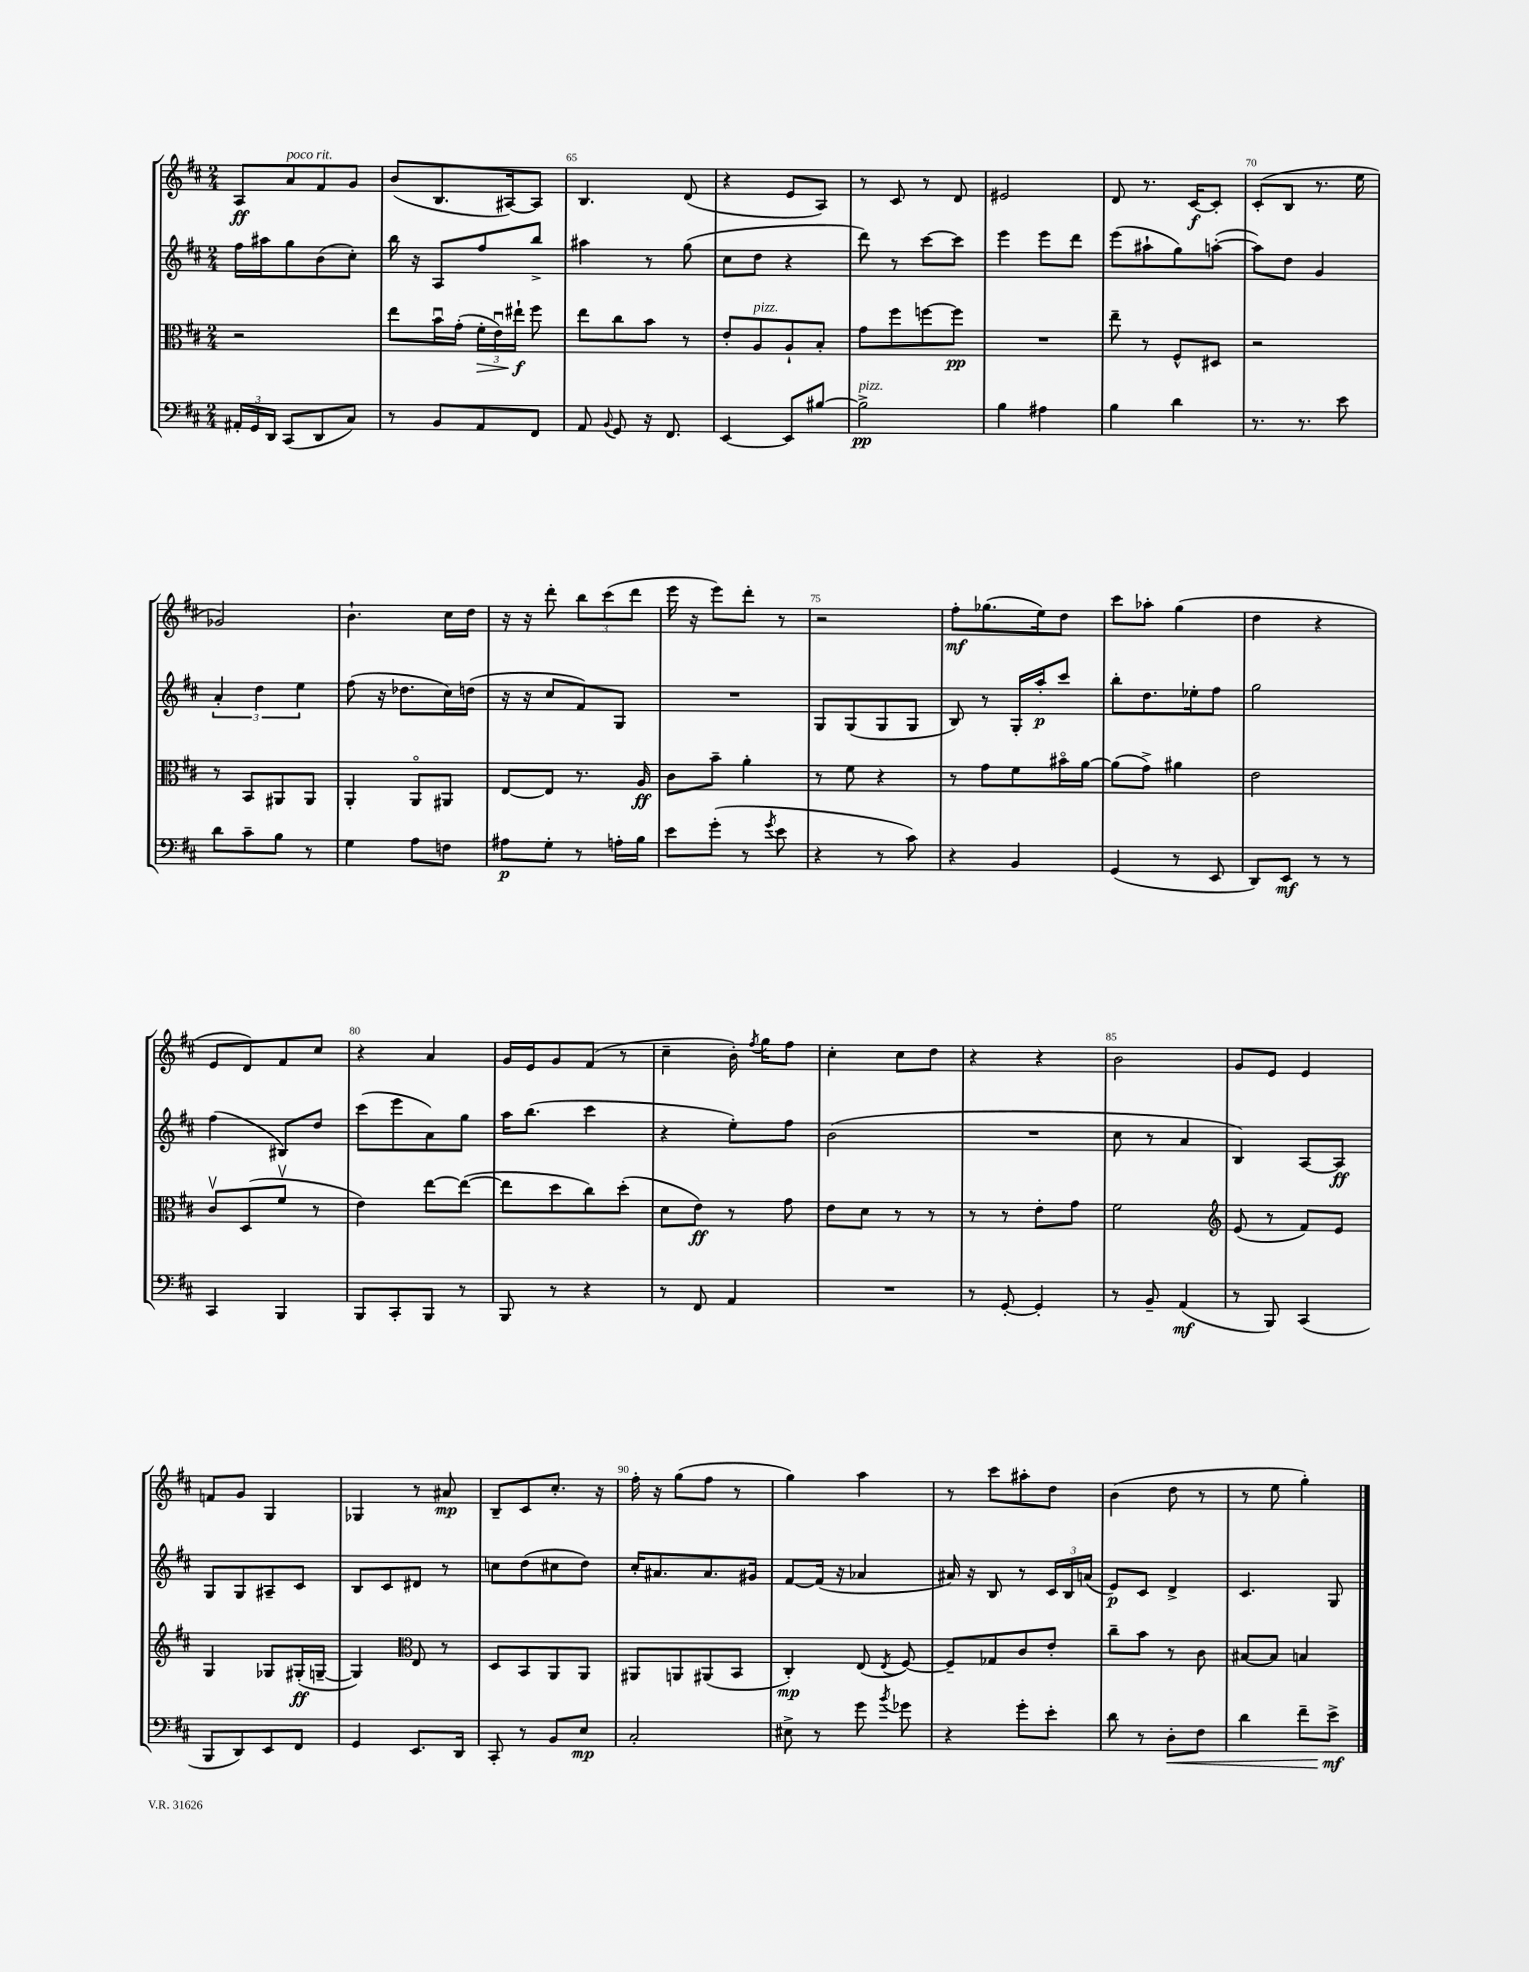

**kern	**dynam	**kern	**dynam	**kern	**dynam	**kern	**dynam
*part4	*part4	*part3	*part3	*part2	*part2	*part1	*part1
*staff4	*staff4	*staff3	*staff3	*staff2	*staff2	*staff1	*staff1
*clefF4	*	*clefC3	*	*clefG2	*	*clefG2	*
*k[f#c#]	*	*k[f#c#]	*	*k[f#c#]	*	*k[f#c#]	*
*M2/4	*	*M2/4	*	*M2/4	*	*M2/4	*
=63	=63	=63	=63	=63	=63	=63	=63
24AA#X'/LL	.	2r	.	16ff#\LL	.	8A/L	ff
24GG/	.	.	.	.	.	.	.
.	.	.	.	16aa#X\J	.	.	.
24DD/JJ	.	.	.	.	.	.	.
!	!	!	!	!	!	!LO:TX:a:i:t=poco rit.	!
(8CC#/L	.	.	.	8gg\	.	8a/	.
8DD/	.	.	.	(8b\	.	8f#/	.
8C#/J)	.	.	.	8cc#'\J)	.	8g/J	.
=64	=64	=64	=64	=64	=64	=64	=64
8r	.	8ee\L	.	16bb\	.	(8b/L	.
.	.	.	.	16r	.	.	.
8BB/L	.	16bu\L	.	8A/L	.	8.B/	.
.	.	(16g'\JJ	.	.	.	.	.
!	!	!	!LO:HP:b	!	!	!	!
8AA/	.	24f#'\LL	>	8ff#/	.	.	.
.	.	24eu\)	.	.	.	.	.
.	.	.	.	.	.	[16A#X/k)	.
.	.	24ee#X`\JJ	f	.	.	.	.
8FF#/J	.	8ff#\	]	8bb^/J	.	8A#/J]	.
=65	=65	=65	=65	=65	=65	=65	=65
8AA/	.	8ee\L	.	4aa#X\	.	4.B/	.
8qqBB/	.	.	.	.	.	.	.
8GG/	.	8cc#\	.	.	.	.	.
16r	.	8b\J	.	8r	.	.	.
8.FF#/	.	.	.	.	.	.	.
.	.	8r	.	(8gg\	.	(8d/	.
=66	=66	=66	=66	=66	=66	=66	=66
[4EE/	.	8e'/L	.	8cc#\L	.	4r	.
!	!	!LO:TX:a:i:t=pizz.	!	!	!	!	!
.	.	8A/	.	8dd\J	.	.	.
8EE/L]	.	8A`/	.	4r	.	8e/L	.
[8B#X/J	.	8B'/J	.	.	.	8A/J)	.
=67	=67	=67	=67	=67	=67	=67	=67
!LO:TX:a:i:t=pizz.	!	!	!	!	!	!	!
2B#^\]	pp	8g\L	.	8ddd\)	.	8r	.
.	.	8ff#\	.	8r	.	8c#/	.
.	.	[8ffn\	.	[8ccc#\L	.	8r	.
.	.	8ff\J]	pp	8ccc#\J]	.	8d/	.
=68	=68	=68	=68	=68	=68	=68	=68
4B\	.	2r	.	4eee\	.	2e#X/	.
4A#X\	.	.	.	8eee\L	.	.	.
.	.	.	.	8ddd\J	.	.	.
=69	=69	=69	=69	=69	=69	=69	=69
4B\	.	8ee~\	.	(8eee\L	.	8d/	.
.	.	8r	.	8aa#X`\	.	8.r	.
4d\	.	8F#^^/L	.	8gg\)	.	.	.
.	.	.	.	.	.	[16c#/KL	f
.	.	8D#X/J	.	([8aan'\J	.	8c#'/J]	.
=70	=70	=70	=70	=70	=70	=70	=70
8.r	.	2r	.	8aa\L])	.	(8c#'/L	.
.	.	.	.	8dd\J	.	8B/J	.
8.r	.	.	.	.	.	.	.
.	.	.	.	4g/	.	8.r	.
8e\	.	.	.	.	.	.	.
.	.	.	.	.	.	16ee\	.
!!LO:LB:g=z
=71	=71	=71	=71	=71	=71	=71	=71
8d\L	.	8r	.	6a'/	.	2g-X/)	.
8c#~\	.	8BB/L	.	.	.	.	.
.	.	.	.	6dd\	.	.	.
8B\J	.	8AA#X/	.	.	.	.	.
.	.	.	.	6ee\	.	.	.
8r	.	8AA#/J	.	.	.	.	.
=72	=72	=72	=72	=72	=72	=72	=72
4G\	.	4AA'/	.	(8ff#\	.	4.b`\	.
.	.	.	.	16r	.	.	.
.	.	.	.	8.dd-X\L	.	.	.
8A\L	.	8AA/L	.	.	.	.	.
8Fn\J	.	8AA#X/J	.	16cc#\L)	.	16cc#\LL	.
.	.	.	.	(16ddn\JJ	.	16dd\JJ	.
=73	=73	=73	=73	=73	=73	=73	=73
8A#X\L	p	[8E/L	.	16r	.	16r	.
.	.	.	.	16r	.	16r	.
8G'\J	.	8E/J]	.	8cc#/L	.	8ddd'\	.
8r	.	8.r	.	8f#/)	.	12bb\L	.
.	.	.	.	.	.	(12ccc#\	.
16An'\LL	.	.	.	8G/J	.	.	.
.	.	.	.	.	.	12ddd\J	.
16B\JJ	.	16A/	ff	.	.	.	.
=74	=74	=74	=74	=74	=74	=74	=74
8e\L	.	8c#\L	.	2r	.	16eee\	.
.	.	.	.	.	.	16r	.
(8g'\J	.	8b~\J	.	.	.	8eee\L)	.
8r	.	4a'\	.	.	.	8ddd'\J	.
8qg/	.	.	.	.	.	.	.
8e\	.	.	.	.	.	8r	.
=75	=75	=75	=75	=75	=75	=75	=75
4r	.	8r	.	8G/L	.	2r	.
.	.	8f#\	.	(8G/	.	.	.
8r	.	4r	.	8G/	.	.	.
8c#\)	.	.	.	8G/J	.	.	.
=76	=76	=76	=76	=76	=76	=76	=76
4r	.	8r	.	8B/)	.	8ff#'\L	mf
.	.	8g\L	.	8r	.	(8.gg-X\	.
4BB/	.	8f#\	.	16G'/LL	.	.	.
.	.	.	.	16aa'/J	p	16ee\k)	.
.	.	16b#X\L	.	8ccc#/J	.	8dd\J	.
.	.	[16a\JJ	.	.	.	.	.
=77	=77	=77	=77	=77	=77	=77	=77
(4GG/	.	(8a\L]	.	8bb'\L	.	8ccc#\L	.
.	.	8g^\J)	.	8.dd\	.	8aa-X'\J	.
8r	.	4a#X\	.	.	.	(4gg\	.
.	.	.	.	16ee-X'\k	.	.	.
8EE/	.	.	.	8ff#\J	.	.	.
=78	=78	=78	=78	=78	=78	=78	=78
8DD/L)	.	2e\	.	2gg\	.	4dd\	.
8EE/J	mf	.	.	.	.	.	.
8r	.	.	.	.	.	4r	.
8r	.	.	.	.	.	.	.
!!LO:LB:g=z
=79	=79	=79	=79	=79	=79	=79	=79
4CC#/	.	8c#v/L	.	(4ff#\	.	8e/L	.
.	.	(8D/	.	.	.	8d/)	.
4BBB/	.	8f#v/J	.	8B#X/L)	.	8f#/	.
.	.	8r	.	8dd/J	.	8cc#/J	.
=80	=80	=80	=80	=80	=80	=80	=80
8BBB/L	.	4e\)	.	(8ccc#\L	.	4r	.
8CC#'/	.	.	.	8eee\	.	.	.
8BBB/J	.	[8ee\L	.	8a\)	.	4a/	.
8r	.	(8ee\J_	.	8gg\J	.	.	.
=81	=81	=81	=81	=81	=81	=81	=81
8BBB/	.	8ee\L]	.	16aa\KL	.	16g/LL	.
.	.	.	.	(8.bb\J	.	16e/J	.
8r	.	8dd\	.	.	.	8g/	.
4r	.	8cc#\)	.	4ccc#\	.	(8f#/J	.
.	.	(8dd'\J	.	.	.	8r	.
=82	=82	=82	=82	=82	=82	=82	=82
8r	.	8d\L	.	4r	.	4cc#~\	.
8FF#/	.	8e\J)	ff	.	.	.	.
4AA/	.	8r	.	8ee'\L)	.	16b'\)	.
.	.	.	.	.	.	8qff#/	.
.	.	.	.	.	.	16gg\KL	.
.	.	8g\	.	8ff#\J	.	8ff#\J	.
=83	=83	=83	=83	=83	=83	=83	=83
2r	.	8e\L	.	(2b\	.	4cc#'\	.
.	.	8d\J	.	.	.	.	.
.	.	8r	.	.	.	8cc#\L	.
.	.	8r	.	.	.	8dd\J	.
=84	=84	=84	=84	=84	=84	=84	=84
8r	.	8r	.	2r	.	4r	.
[8GG'/	.	8r	.	.	.	.	.
4GG'/]	.	8e'\L	.	.	.	4r	.
.	.	8g\J	.	.	.	.	.
=85	=85	=85	=85	=85	=85	=85	=85
8r	.	2f#\	.	8cc#\	.	2b\	.
8BB~/	.	.	.	8r	.	.	.
(4AA/	mf	.	.	4a/	.	.	.
=86	=86	=86	=86	=86	=86	=86	=86
*	*	*clefG2	*	*	*	*	*
8r	.	(8e/	.	4B/)	.	8g/L	.
8BBB/)	.	8r	.	.	.	8e/J	.
(4CC#/	.	8f#/L)	.	[8A/L	.	4e/	.
.	.	8e/J	.	8A/J]	ff	.	.
!!LO:LB:g=z
=87	=87	=87	=87	=87	=87	=87	=87
8BBB/L	.	4G/	.	8G/L	.	8fn/L	.
8DD/)	.	.	.	8G/	.	8g/J	.
8EE/	.	8G-X/L	.	8A#X~/	.	4G/	.
8FF#/J	.	(16G#X'/L	ff	8c#/J	.	.	.
.	.	[16Gn~/JJ	.	.	.	.	.
=88	=88	=88	=88	=88	=88	=88	=88
4GG/	.	4G/])	.	8B/L	.	4G-X/	.
.	.	.	.	8c#/	.	.	.
*	*	*clefC3	*	*	*	*	*
8.EE/L	.	8E/	.	8d#X/J	.	8r	.
.	.	8r	.	8r	.	8a#X/	mp
16DD/Jk	.	.	.	.	.	.	.
=89	=89	=89	=89	=89	=89	=89	=89
8CC#'/	.	8D/L	.	8ccn\L	.	8B~/L	.
8r	.	8BB/	.	(8dd\	.	8c#/	.
8BB/L	.	8AA/	.	8cc#X\	.	8.cc#'/J	.
8E/J	mp	8AA/J	.	8dd\J)	.	.	.
.	.	.	.	.	.	16r	.
=90	=90	=90	=90	=90	=90	=90	=90
2C#'/	.	8AA#X/L	.	16cc#'/KL	.	16ff#'\	.
.	.	.	.	8.a#X/	.	16r	.
.	.	8AAn/	.	.	.	(8gg\L	.
.	.	(8AA#X/	.	8.a#/	.	8ff#\J	.
.	.	8BB/J	.	.	.	8r	.
.	.	.	.	16g#X/Jk	.	.	.
=91	=91	=91	=91	=91	=91	=91	=91
8E#X^\	.	4C#'/)	mp	[8f#/L	.	4gg\)	.
8r	.	.	.	(16f#/Jk]	.	.	.
.	.	.	.	16r	.	.	.
8g\	.	(8E/	.	4a-X/	.	4aa\	.
8qb/	.	8qE/	.	.	.	.	.
8g-X\	.	[8F#/)	.	.	.	.	.
=92	=92	=92	=92	=92	=92	=92	=92
4r	.	8F#~/L]	.	16a#X/)	.	8r	.
.	.	.	.	16r	.	.	.
.	.	8G-X/	.	8B/	.	8ccc#\L	.
8g'\L	.	8c#/	.	8r	.	8aa#X'\	.
8e'\J	.	8e'/J	.	24c#/LL	.	8dd\J	.
.	.	.	.	24B/	.	.	.
.	.	.	.	(24an/JJ	.	.	.
=93	=93	=93	=93	=93	=93	=93	=93
8d\	.	8cc#~\L	.	8e/L)	p	(4b\	.
8r	.	8b\J	.	8c#/J	.	.	.
!	!LO:HP:b	!	!	!	!	!	!
8D'\L	<	8r	.	4d^/	.	8dd\	.
8F#\J	.	8c#\	.	.	.	8r	.
=94	=94	=94	=94	=94	=94	=94	=94
4d\	.	[8B#X/L	.	4.c#/	.	8r	.
.	.	8B#/J]	.	.	.	8ee\	.
8f#~\L	.	4Bn/	.	.	.	4gg'\)	.
8e^\J	mf	.	.	8G/	.	.	.
.	[	.	.	.	.	.	.
==	==	==	==	==	==	==	==
*-	*-	*-	*-	*-	*-	*-	*-
